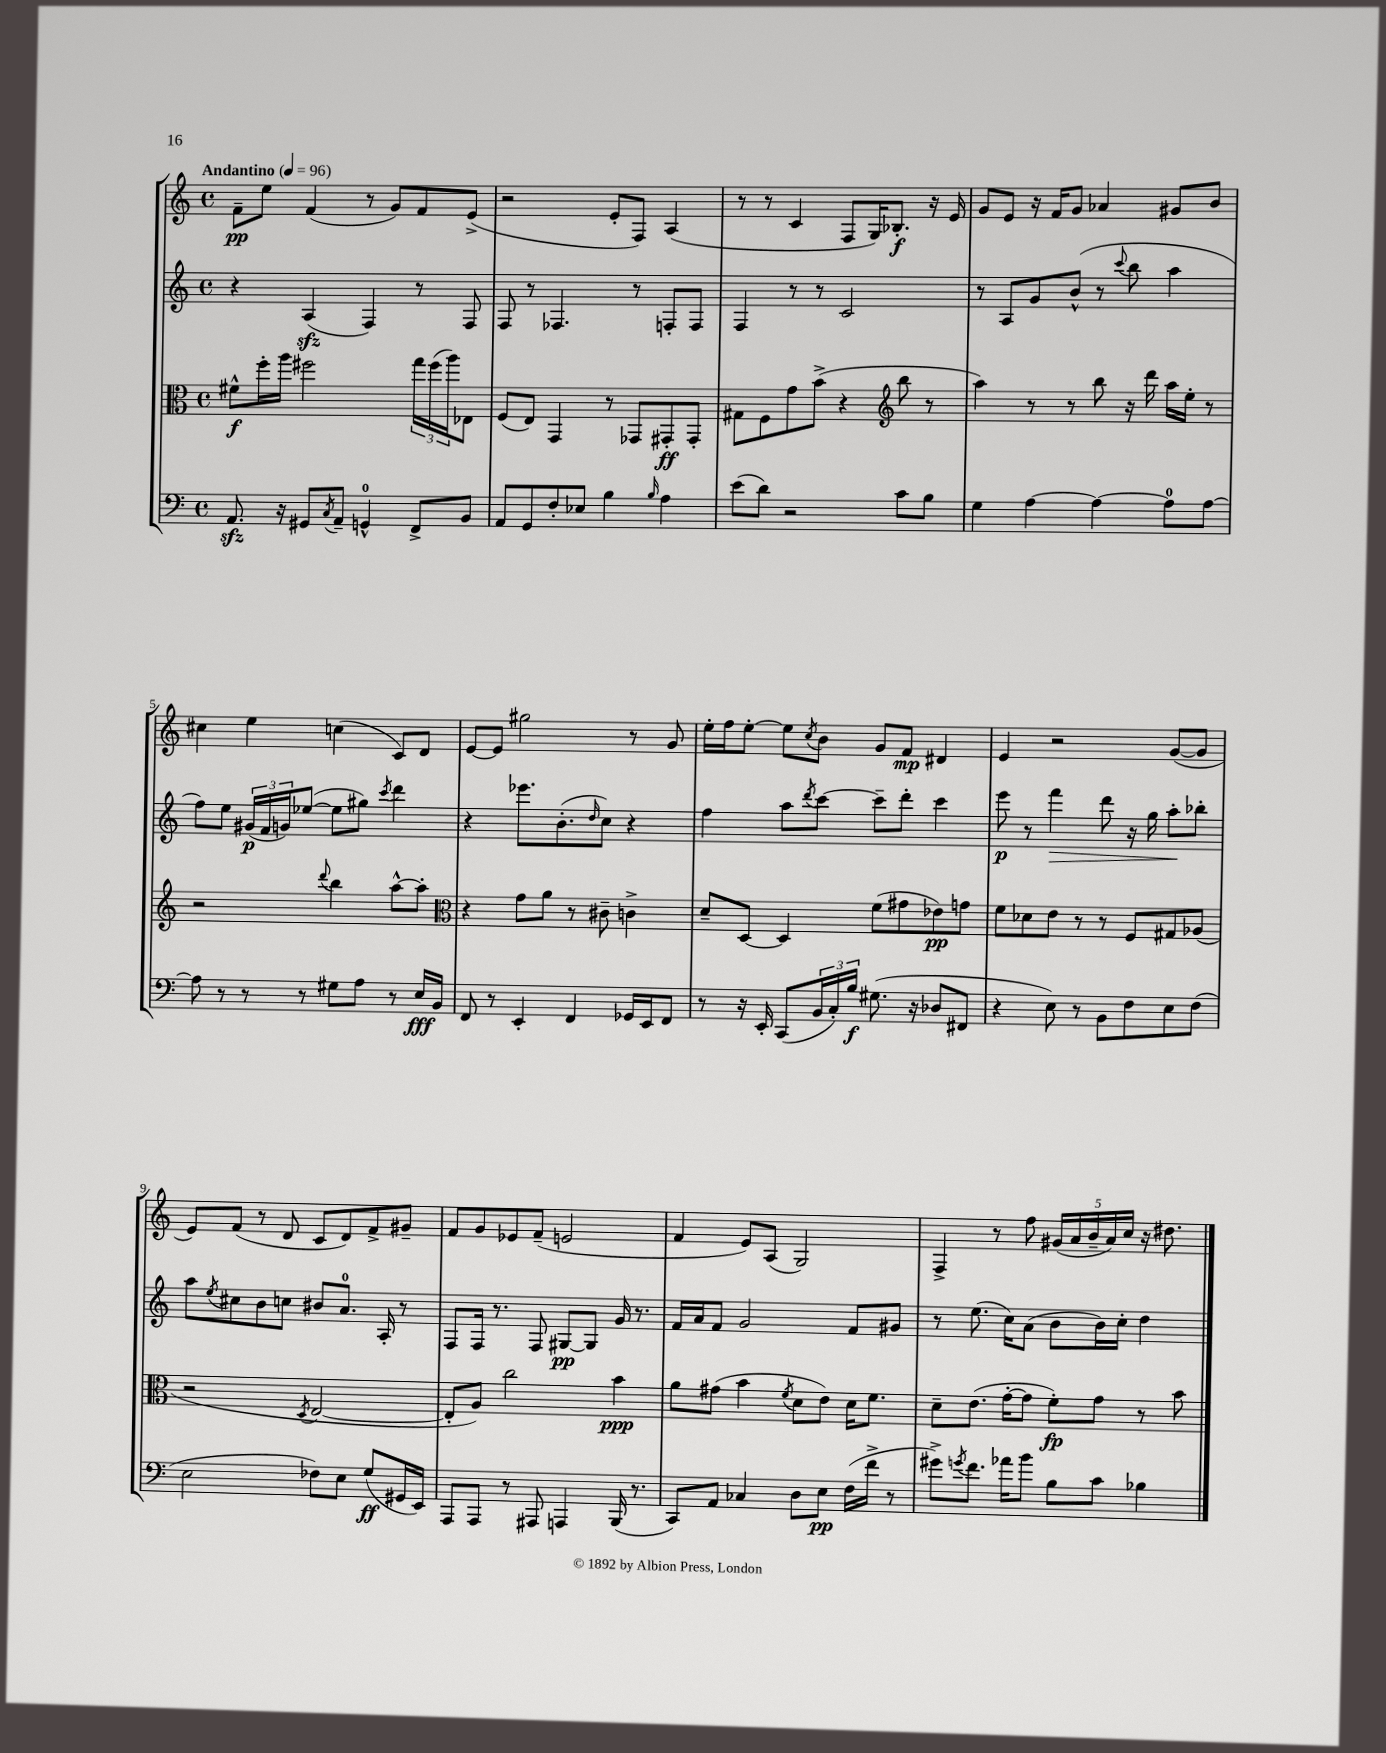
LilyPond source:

<<
\new StaffGroup <<
\new Staff = "s0" {
    \clef treble \key c \major \defaultTimeSignature \time 4/4 \tempo "Andantino" 4 = 96
    f'8--\pp e''8 f'4( r8 g'8) f'8 e'8->( |
    r2 e'8-. f8) a4( |
    r8 r8 c'4 f8 g16) bes8.-.\f r16 e'16 |
    g'8 e'8 r16 f'16 g'8 aes'4 gis'8 b'8 |
    cis''4 e''4 c''4( c'8) d'8 |
    e'8~ e'8 gis''2 r8 g'8 |
    e''16-. f''16 e''8~-. e''8 \acciaccatura { c''8 } b'8 g'8 f'8\mp dis'4 |
    e'4 r2 g'8~( g'8 |
    e'8) f'8( r8 d'8 c'8 d'8) f'8-> gis'8-- |
    f'8 g'8 ees'8 f'8--( e'2 |
    f'4 e'8) a8( g2) |
    f4-> r8 f''8 \tuplet 5/4 { gis'16( a'16 b'16-- a'16) c''16 } r16 dis''8. \bar "|." |
}
\new Staff = "s1" {
    \clef treble \key c \major \defaultTimeSignature \time 4/4
    r4 a4\sfz( f4) r8 f8 |
    f8 r8 fes4. r8 f8-. f8 |
    f4 r8 r8 c'2 |
    r8 a8 g'8 b'8-^( r8 \appoggiatura { c'''8 } b''8 a''4 |
    f''8) e''8 \tuplet 3/2 { gis'16\p( f'16 g'16) } ees''8~( ees''8 gis''8) \acciaccatura { c'''8 } d'''4 |
    r4 ees'''8. b'8.-.( \grace { d''16 } c''8) r4 |
    f''4 a''8 \acciaccatura { d'''8 } c'''8~ c'''8-- d'''8-. c'''4 |
    e'''8\p r8 f'''4\> d'''8 r16 g''16 a''8-.\! bes''8-. |
    a''8 \acciaccatura { e''8 } cis''8 b'8 c''8 bis'8 a'8.-0 a16-. r8 |
    f8 f16 r8. f8 gis8~\pp gis8 g'16 r8. |
    f'16 a'16 f'8 g'2 f'8 gis'8 |
    r8 e''8.( c''16) a'8( b'8 b'16) c''16-. d''4 \bar "|." |
}
\new Staff = "s2" {
    \clef alto \key c \major \defaultTimeSignature \time 4/4
    fis'8-^\f f''16-. a''16 fis''2 \tuplet 3/2 { g''16 fis''16( a''16) } ees8 |
    f8( e8) g,4 r8 ges,8 gis,8-.\ff gis,8-. |
    gis8 f8 g'8 b'8->( r4 \clef treble b''8 r8 |
    a''4) r8 r8 b''8 r16 d'''16 a''16 e''16-. r8 |
    r2 \appoggiatura { d'''8 } b''4 a''8~-^ a''8-. |
    \clef alto r4 g'8 a'8 r8 cis'8-- c'4-> |
    d'8-- d8~ d4 f'8( gis'8 ees'8\pp) g'8 |
    f'8 des'8 e'8 r8 r8 f8 gis8 aes8( |
    r2 \acciaccatura { d8 } e2~ |
    e8-. a8) c''2 b'4\ppp |
    a'8 gis'8( b'4 \acciaccatura { f'8 } d'8 e'8) d'16 f'8. |
    d'8-- e'8.( g'16~-. g'8 f'8-.\fp) g'8 r8 b'8 \bar "|." |
}
\new Staff = "s3" {
    \clef bass \key c \major \defaultTimeSignature \time 4/4
    a,8.\sfz r16 gis,8 \acciaccatura { c8 } a,8-- g,4-0-^ f,8-> b,8 |
    a,8 g,8 f8-. ees8 b4 \grace { b16 } a4 |
    e'8( d'8) r2 c'8 b8 |
    g4 a4~ a4~ a8-0 a8~ |
    a8 r8 r8 r8 gis8 a8 r8 e16\fff b,16 |
    f,8 r8 e,4-. f,4 ges,16 e,16 f,8 |
    r8 r16 e,16-. c,8( \tuplet 3/2 { b,16 c16-.) b16\f } gis8.( r16 des8 fis,8 |
    r4 e8) r8 b,8 f8 e8 f8( |
    e2 fes8) e8 g8\ff( gis,16 e,16) |
    a,,8 a,,8 r8 ais,,8 a,,4 b,,16( r8. |
    c,8) a,8 ces4 d8 e8\pp f16( f'16-> r8 |
    gis'8->) \acciaccatura { g'8 } f'8. aes'16 b'8 b8 c'8 bes4 \bar "|." |
}
>>
>>
